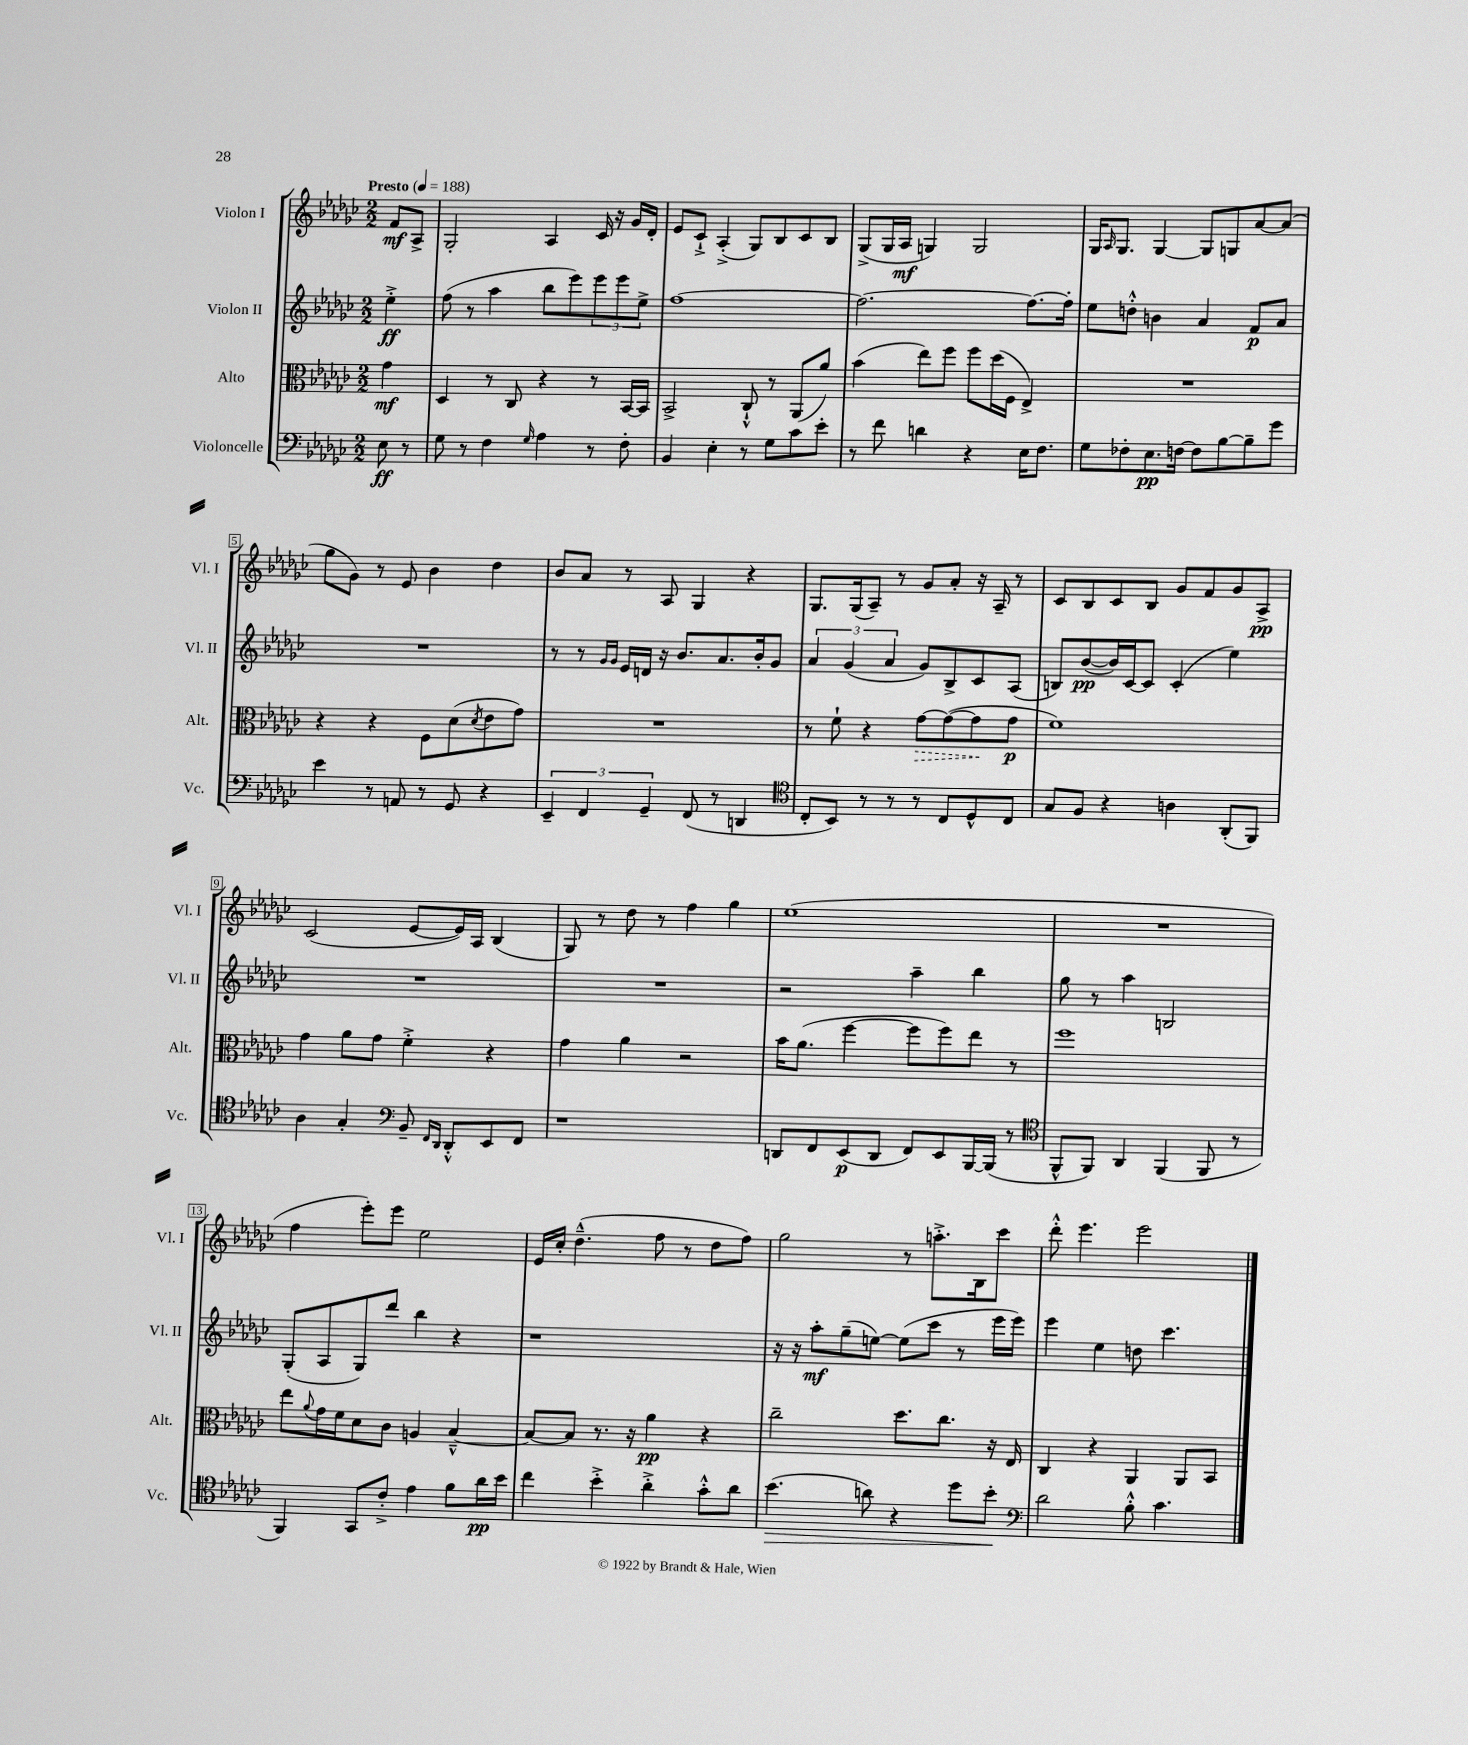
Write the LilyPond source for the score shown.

<<
\new StaffGroup <<
\new Staff = "s0" \with { instrumentName = "Violon I" shortInstrumentName = "Vl. I" } {
    \clef treble \key ges \major \numericTimeSignature \time 2/2 \partial 4 \tempo "Presto" 4 = 188
    f'8\mf aes8-> |
    ges2-. aes4 ces'16 r16 ges'16 des'16-. |
    ees'8 ces'8-!-> aes4-.->( ges8) bes8 ces'8 bes8 |
    ges8->( ges16 aes16\mf g4) g2 |
    ges16 \grace { aes16 } ges8. ges4~ ges8 g8 aes'8~ aes'8( |
    ges''8 ges'8) r8 ees'8 bes'4 des''4 |
    bes'8 aes'8 r8 aes8 ges4 r4 |
    ges8. ges16( aes8--) r8 ges'8 aes'8-. r16 aes16-- r8 |
    ces'8 bes8 ces'8 bes8 ges'8 f'8 ges'8 aes8->\pp |
    ces'2( ees'8~ ees'16) aes16 bes4( |
    ges8) r8 des''8 r8 f''4 ges''4 |
    ees''1( |
    R1 |
    f''4 ees'''8-.) ees'''8 ees''2 |
    ees'16 ces''16-. des''4.---^( f''8 r8 des''8 f''8) |
    ges''2 r8 a''8.-.-> bes16 ces'''8 |
    des'''8-.-^ ees'''4. ees'''2 \bar "|." |
}
\new Staff = "s1" \with { instrumentName = "Violon II" shortInstrumentName = "Vl. II" } {
    \clef treble \key ges \major \numericTimeSignature \time 2/2 \partial 4
    ees''4-.->\ff |
    f''8( r8 aes''4 bes''8 ees'''8) \tuplet 3/2 { ees'''8 ees'''8 ees''8-> } |
    f''1~ |
    f''2.~ f''8.~ f''16-. |
    ees''8 d''8-.-^ b'4 aes'4 f'8\p aes'8 |
    R1 |
    r8 r8 \grace { ges'16 ges'16 } ees'16 d'16 r16 bes'8. aes'8. bes'16-. ges'8 |
    \tuplet 3/2 { aes'4 ges'4( aes'4 } ges'8) bes8-> ces'8 aes8( |
    b8) bes'8~\pp( bes'16) ces'16~ ces'8 ces'4-.( ees''4) |
    R1 |
    R1 |
    r2 aes''4-- bes''4 |
    ges''8 r8 aes''4 b2 |
    ges8-.( aes8 ges8) des'''8 bes''4 r4 |
    r1 |
    r16 r16 aes''8-.\mf ges''8--( e''8~) e''8( ces'''8 r8 ees'''16 ees'''16) |
    ees'''4 ees''4 d''8 ces'''4. \bar "|." |
}
\new Staff = "s2" \with { instrumentName = "Alto" shortInstrumentName = "Alt." } {
    \clef alto \key ges \major \numericTimeSignature \time 2/2 \partial 4
    ges'4\mf |
    des4 r8 ces8 r4 r8 bes,16~ bes,16 |
    bes,2-> ces8-!-^ r8 aes,8( aes'8) |
    bes'4( ees''8) f''8 f''8 des''16( f16 ees4->) |
    R1 |
    r4 r4 f8 des'8( \acciaccatura { des'8 } ees'8 ges'8) |
    R1 |
    r8 f'8-! r4 \once \override Hairpin.style = #'dashed-line ges'8~\> ges'8~( ges'8\! ges'8\p |
    f'1) |
    ges'4 aes'8 ges'8 f'4-.-> r4 |
    ges'4 aes'4 r2 |
    bes'16 aes'8.( f''4~ f''8 f''8) ees''8 r8 |
    f''1 |
    ees''8 \appoggiatura { aes'8 } ges'16 f'16 des'8 ces'8 a4 bes4~---^ |
    bes8~ bes8 r8. r16 aes'4\pp r4 |
    ces''2-- des''8. ces''8. r16 ees16 |
    ces4 r4 aes,4 aes,8 bes,8 \bar "|." |
}
\new Staff = "s3" \with { instrumentName = "Violoncelle" shortInstrumentName = "Vc." } {
    \clef bass \key ges \major \numericTimeSignature \time 2/2 \partial 4
    ees8\ff r8 |
    ges8 r8 f4 \grace { ges16 } aes4 r8 f8-. |
    bes,4 ees4-. r8 ges8 ces'8 ees'8-. |
    r8 f'8 d'4 r4 ees16 f8. |
    ges8 fes8-. ees8.\pp f16~ f8 bes8~ bes8-- ges'8 |
    ees'4 r8 a,8 r8 ges,8 r4 |
    \tuplet 3/2 { ees,4-- f,4 ges,4-- } f,8( r8 d,4 |
    \clef tenor ces8-. bes,8) r8 r8 r8 ces8 des8-^ ces8 |
    ges8 f8 r4 a4 aes,8-.( f,8) |
    aes4 ges4-. \clef bass bes,8-- \grace { f,16 des,16 } des,8-.-^ ees,8 f,8 |
    r1 |
    d,8 f,8 ees,8\p( d,8 f,8) ees,8 bes,,16~ bes,,16( r8 |
    \clef tenor f,8-^ f,8) aes,4 f,4( f,8 r8 |
    f,4) ges,8 ces'8-.-> ees'4 f'8 aes'16\pp bes'16 |
    ces''4 bes'4-.-> aes'4-.-> ges'8-.-^ aes'8 |
    bes'4.\>( a'8) r4 des''8 bes'8-.\! |
    \clef bass des'2 bes8-.-^ ces'4. \bar "|." |
}
>>
>>
\layout { \context { \Score \override BarNumber.stencil = #(make-stencil-boxer 0.1 0.3 ly:text-interface::print) } }
